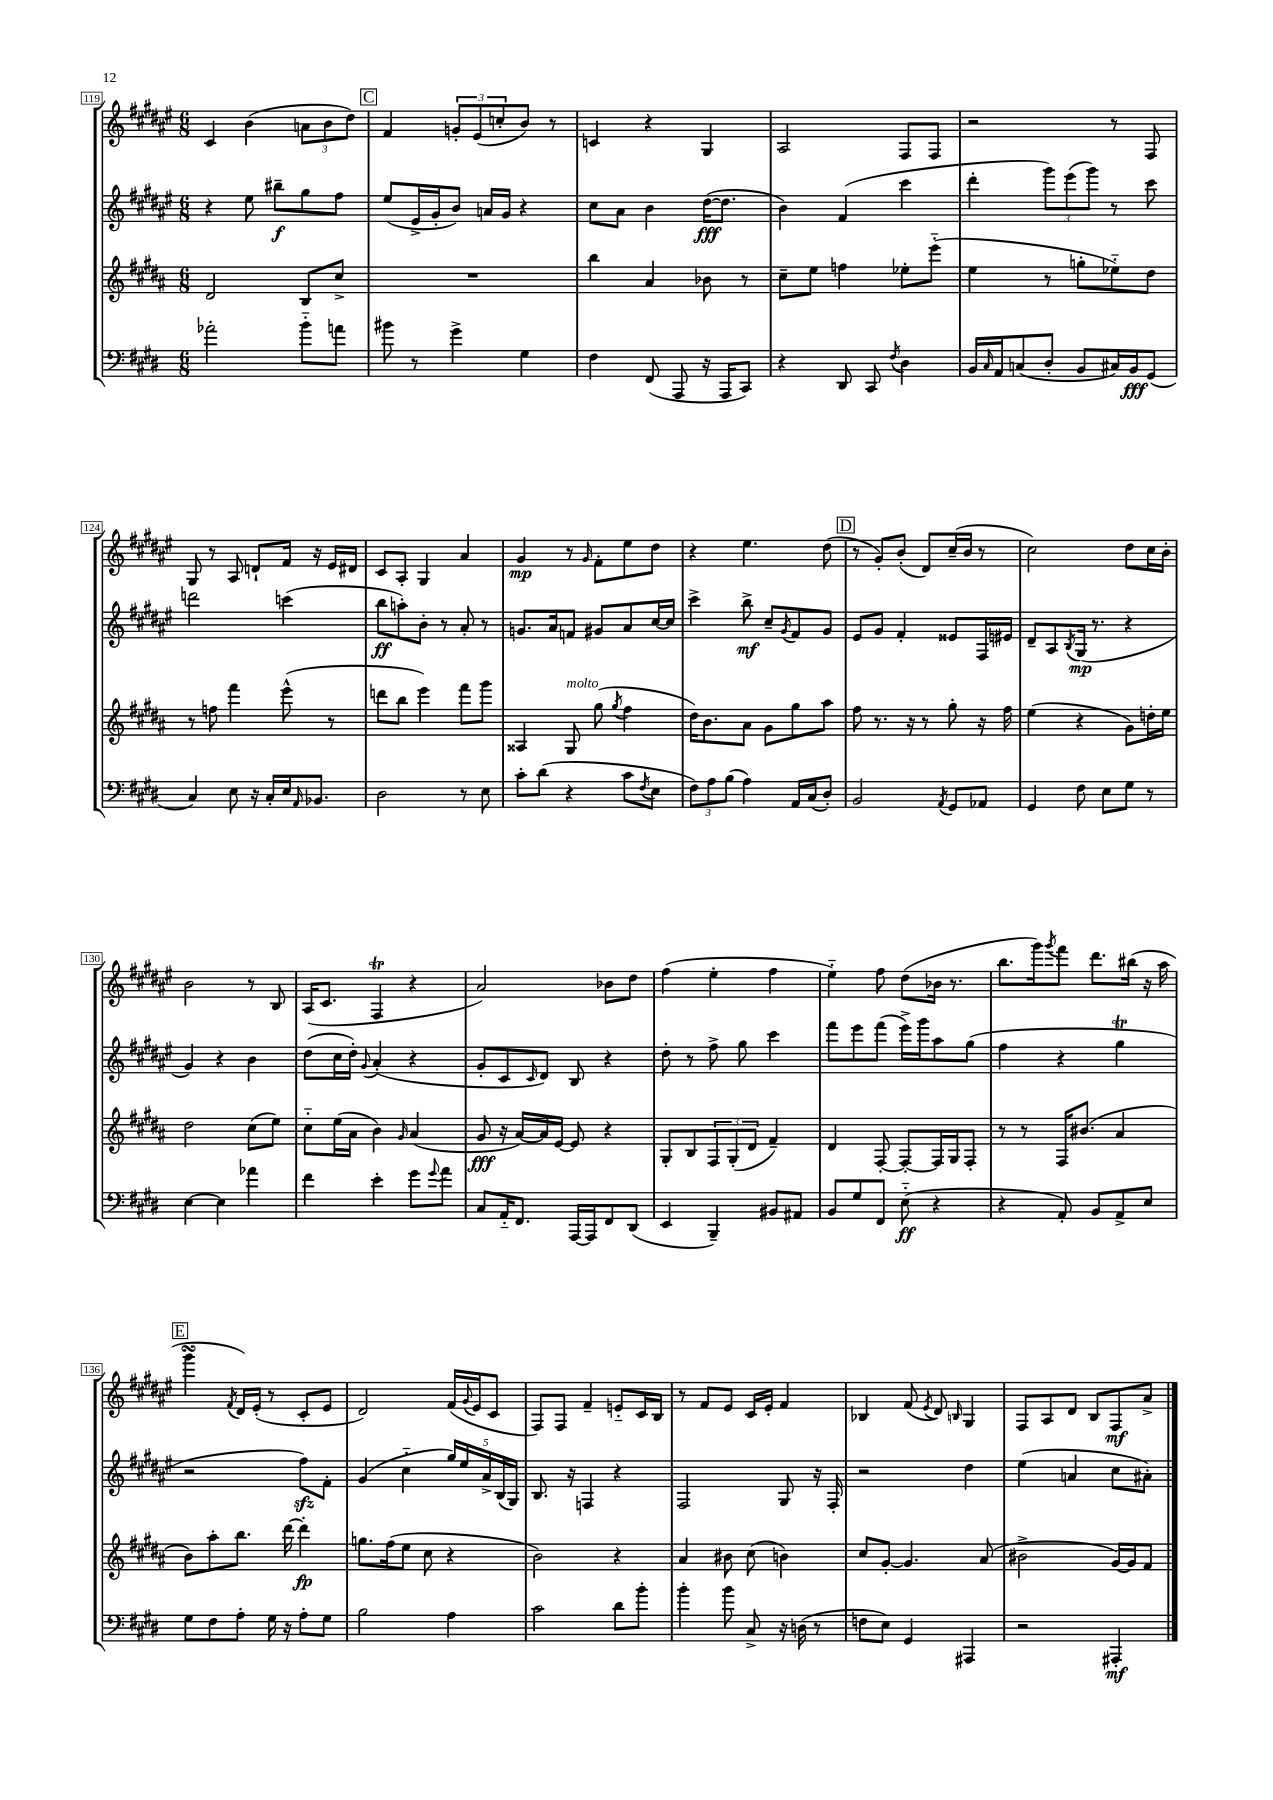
<<
\new StaffGroup <<
\new Staff = "s0" {
    \clef treble \key fis \major \numericTimeSignature \time 6/8
    cis'4 b'4( \tuplet 3/2 { a'8 b'8 dis''8) } |
    \mark \markup { \box "C" } fis'4 \tuplet 3/2 { g'8-. eis'8( c''8-. } b'8) r8 |
    c'4 r4 gis4 |
    ais2 fis8 fis8 |
    r2 r8 fis8 |
    gis8 r8 ais8 d'8-! fis'16 r16 eis'16 dis'16 |
    cis'8 ais8-. gis4 ais'4 |
    gis'4\mp r8 \grace { gis'16 } fis'8-. eis''8 dis''8 |
    r4 eis''4. dis''8( |
    \mark \markup { \box "D" } r8 gis'8-.) b'8-.( dis'8) cis''16--( b'16 r8 |
    cis''2) dis''8 cis''16 b'16-. |
    b'2 r8 b8 |
    ais16( cis'8. fis4\trill r4 |
    ais'2) bes'8 dis''8 |
    fis''4( eis''4-. fis''4 |
    eis''4-_) fis''8 dis''8( bes'16 r8. |
    b''8. gis'''16) \acciaccatura { gis'''8 } fis'''8 dis'''8. bis''16( r16 ais''16 |
    \mark \markup { \box "E" } gis'''4\turn \acciaccatura { fis'8 } dis'16) eis'16-.( r8 cis'8-. eis'8 |
    dis'2) fis'16( \appoggiatura { gis'8 } eis'16 cis'8 |
    fis8) fis8 fis'4-- e'8-_ cis'16 b16 |
    r8 fis'8 eis'8 cis'16 eis'16-. fis'4 |
    bes4 fis'8( \acciaccatura { eis'8 } dis'8) \grace { b16 } gis4 |
    fis8 ais8 dis'8 b8 fis8\mf ais'8-> \bar "|." |
}
\new Staff = "s1" {
    \clef treble \key fis \major \numericTimeSignature \time 6/8
    r4 eis''8 bis''8--\f gis''8 fis''8 |
    \mark \markup { \box "C" } eis''8( eis'16-> gis'16-. b'8) a'16 gis'16 r4 |
    cis''8 ais'8 b'4 dis''16~\fff( dis''8. |
    b'4) fis'4( cis'''4 |
    dis'''4-. \tuplet 3/2 { gis'''8) eis'''8( gis'''8) } r8 cis'''8 |
    d'''2 c'''4( |
    b''8\ff a''8-.) b'8-. r8 ais'8-. r8 |
    g'8. ais'16 f'8 gis'8 ais'8 cis''16~ cis''16 |
    cis'''4-> b''8->\mf cis''8-- \acciaccatura { gis'8 } fis'8 gis'8 |
    \mark \markup { \box "D" } eis'8 gis'8 fis'4-. eisis'8 fis16 eis'16 |
    dis'8-- ais8 \acciaccatura { b8 } gis16\mp( r8. r4 |
    gis'4) r4 b'4 |
    dis''8( cis''16 dis''16-.) \appoggiatura { gis'8 } ais'4-.( r4 |
    gis'8-. cis'8 \grace { cis'16 } dis'8) b8 r4 |
    dis''8-. r8 fis''8-> gis''8 cis'''4 |
    fis'''8 eis'''8 fis'''8( eis'''16->) gis'''16 ais''8 gis''8( |
    fis''4 r4 gis''4\trill |
    \mark \markup { \box "E" } r2 fis''8\sfz) fis'8-. |
    gis'4( cis''4-_ \tuplet 5/4 { gis''16) eis''16 ais'16-> b16( gis16) } |
    b8. r16 f4 r4 |
    fis2 gis8 r16 fis16-. |
    r2 dis''4 |
    eis''4( a'4 cis''8 ais'8-.) \bar "|." |
}
\new Staff = "s2" {
    \clef treble \key b \major \numericTimeSignature \time 6/8
    dis'2 b8 cis''8-> |
    \mark \markup { \box "C" } R2. |
    b''4 ais'4 bes'8 r8 |
    cis''8-- e''8 f''4 ees''8-. e'''8-_( |
    e''4 r8 g''8-. ees''8-_) dis''8 |
    r8 f''8 fis'''4 e'''8-^( r8 |
    d'''8 b''8 e'''4) fis'''8 gis'''8 |
    aisis4 gis8^\markup { \italic "molto" } gis''8( \acciaccatura { gis''8 } fis''4 |
    dis''16) b'8. ais'8 gis'8 gis''8 ais''8 |
    \mark \markup { \box "D" } fis''8 r8. r16 r8 gis''8-. r16 fis''16 |
    e''4( r4 gis'8) d''16-. e''16 |
    dis''2 cis''8( e''8) |
    cis''8-_ e''16( ais'16 b'4) \grace { gis'16 } ais'4( |
    gis'8\fff r16 ais'16~) ais'16 e'16~ e'8 r4 |
    gis8-. b8 \tuplet 3/2 { fis8 gis8-.( dis'8 } fis'4--) |
    dis'4 fis8~-. fis8~-. fis16 gis16 fis8-. |
    r8 r8 fis16 bis'8.( ais'4 |
    \mark \markup { \box "E" } b'8) ais''8-. b''8. dis'''16~ dis'''4-.\fp |
    g''8. fis''16( e''8 cis''8 r4 |
    b'2) r4 |
    ais'4 bis'8 cis''8( b'4) |
    cis''8 gis'8~-. gis'4. ais'8( |
    bis'2-> gis'16~) gis'16 fis'8 \bar "|." |
}
\new Staff = "s3" {
    \clef bass \key e \major \numericTimeSignature \time 6/8
    aes'2-. b'8-_ a'8 |
    \mark \markup { \box "C" } bis'8 r8 gis'4-> gis4 |
    fis4 fis,8( a,,8 r16 a,,16 cis,8) |
    r4 dis,8 cis,8 \acciaccatura { fis8 } dis4 |
    b,16 \grace { cis16 } a,16 c8( dis8-. b,8 cis16) b,16\fff gis,8( |
    cis4) e8 r16 cis16-. e16 \grace { a,16 } bes,8. |
    dis2 r8 e8 |
    cis'8-. dis'8( r4 cis'8 \acciaccatura { fis8 } e8 |
    \tuplet 3/2 { fis8) a8 b8( } a4) a,16 cis16( dis8-.) |
    \mark \markup { \box "D" } b,2 \acciaccatura { a,8 } gis,8 aes,8 |
    gis,4 fis8 e8 gis8 r8 |
    e4~ e4 aes'4 |
    fis'4 e'4-. gis'8 \appoggiatura { gis'8 } a'8 |
    cis8 a,16-_ fis,8. a,,16~ a,,16 fis,8 dis,8( |
    e,4 b,,4--) bis,8 ais,8 |
    b,8 gis8 fis,8 e8-_\ff( r4 |
    r4 a,8-.) b,8 a,8-> e8 |
    \mark \markup { \box "E" } gis8 fis8 a8-. gis16 r16 a8-. gis8 |
    b2 a4 |
    cis'2 dis'8 b'8-. |
    b'4-. b'8 cis8-> r16 d16( r8 |
    f8 e8) gis,4 ais,,4 |
    r2 ais,,4-.\mf \bar "|." |
}
>>
>>
\layout { \context { \Score currentBarNumber = #119 \override BarNumber.stencil = #(make-stencil-boxer 0.1 0.3 ly:text-interface::print) } }
